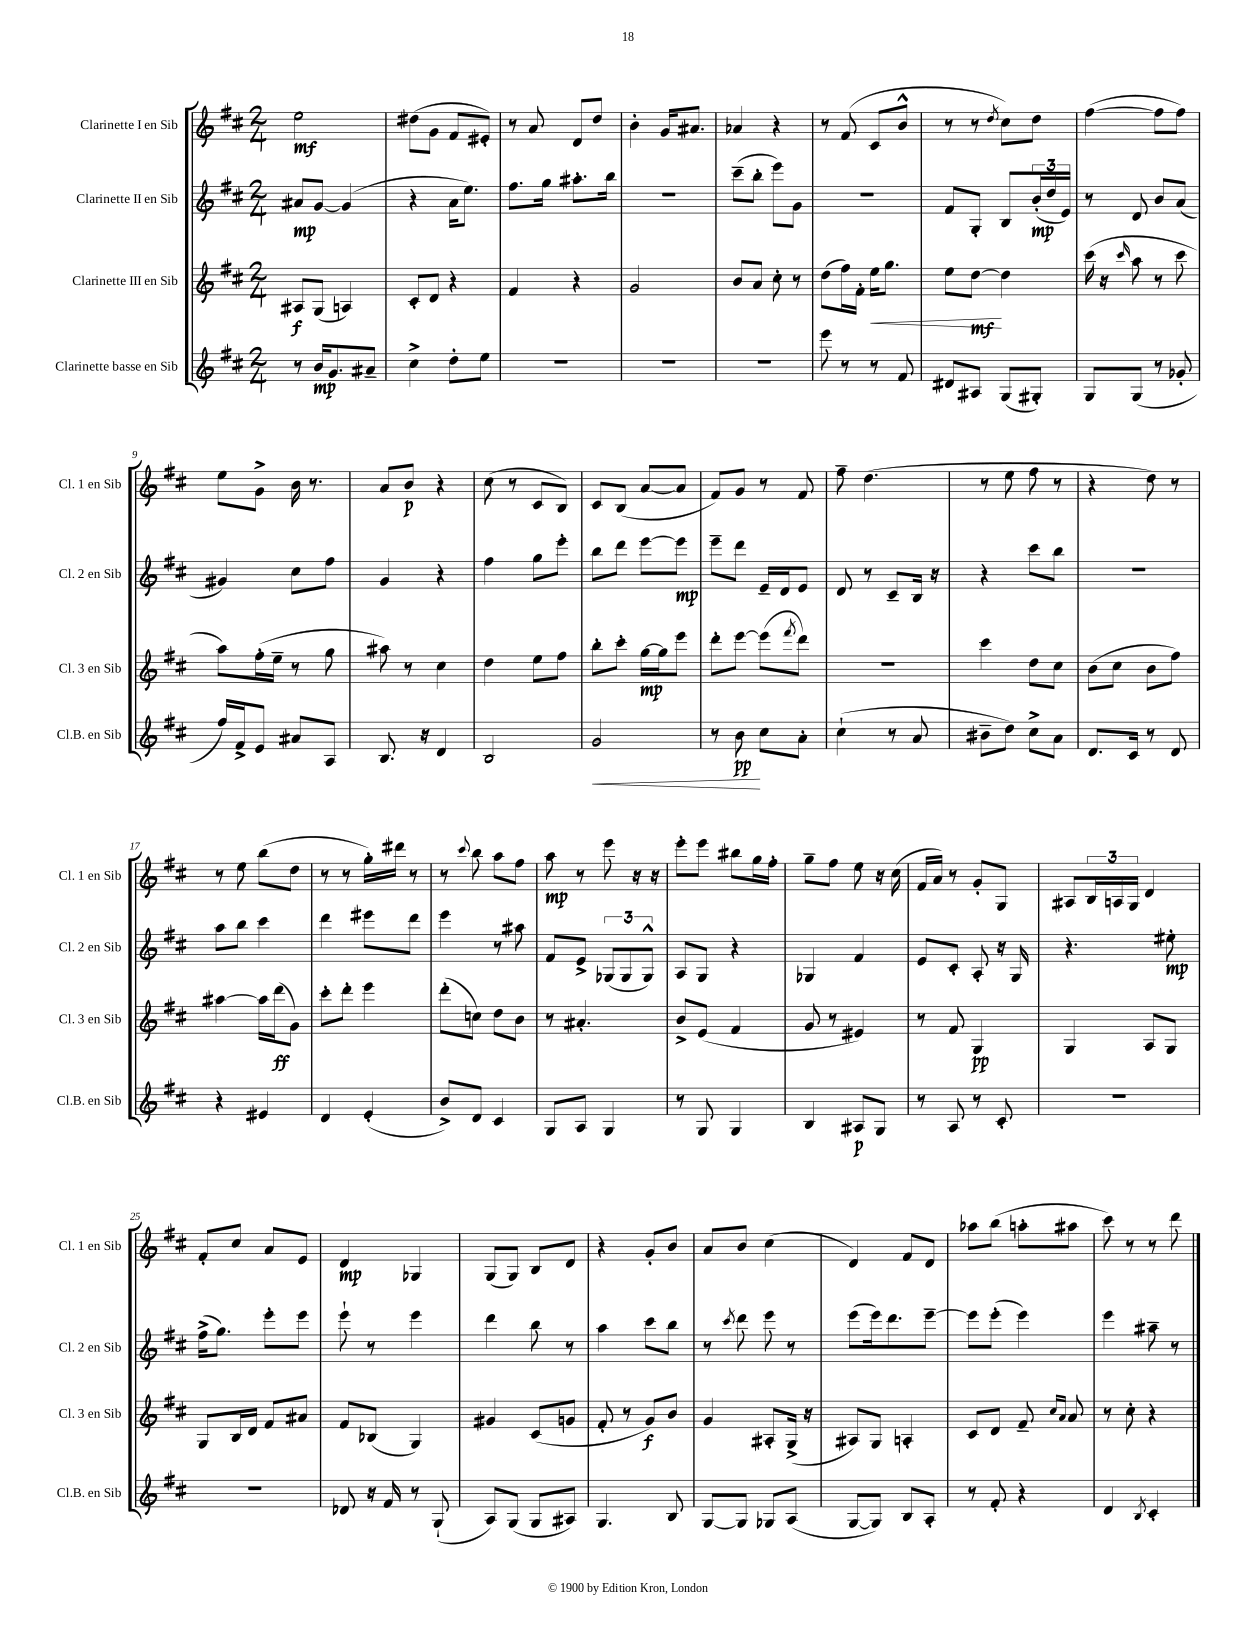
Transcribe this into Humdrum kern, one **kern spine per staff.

**kern	**kern	**kern	**kern
*staff4	*staff3	*staff2	*staff1
*clefG2	*clefG2	*clefG2	*clefG2
*k[f#c#]	*k[f#c#]	*k[f#c#]	*k[f#c#]
*M2/4	*M2/4	*M2/4	*M2/4
8r	8A#	8a#	2ee
16b	(8G	[8g	.
8.g	.	.	.
.	4A)	(4g]	.
8a#~	.	.	.
=	=	=	=
4cc#^	8c#'	4r	(8dd#
.	8d	.	8g
8dd'	4r	16a	8f#
.	.	8.ee)	.
8ee	.	.	8e#')
=	=	=	=
2r	4f#	8.ff#	8r
.	.	.	8a
.	.	16gg	.
.	4r	8.aa#'	8d
.	.	.	8dd
.	.	16bb	.
=	=	=	=
2r	2g	2r	4b'
.	.	.	16g
.	.	.	8.a#
=	=	=	=
2r	8b	(8ccc#~	4a-
.	8a	8bb'	.
.	8cc#'	8eee)	4r
.	8r	8g	.
=	=	=	=
8eee	(8dd	2r	8r
8r	16ff#)	.	(8f#
.	16f#'	.	.
8r	16ee	.	8c#
.	8.gg	.	.
8f#	.	.	8b^^
=	=	=	=
8d#	8ee	8f#	8r
8A#	[8dd	8G'	8r
.	.	.	8qdd
(8G	4dd]	8B	8cc#)
8G#')	.	(24b'	8dd
.	.	24dd	.
.	.	24e)	.
=	=	=	=
8G	(16ccc#	8r	([4ff#
.	16r	.	.
.	16qqccc#	.	.
(8G	8aa	8d	.
8r	8r	8b	8ff#]
8g-'	8ccc#	(8a	8ff#)
=	=	=	=
16ff#)	8aa)	4g#)	8ee
16f#^	.	.	.
8e	(16ff#'	.	8g^
.	16ee~	.	.
8a#	8r	8cc#	16b
.	.	.	8.r
8A	8gg	8ff#	.
=	=	=	=
8.B	8aa#)	4g	8a
.	8r	.	8b
16r	.	.	.
4d	4cc#	4r	4r
=	=	=	=
2B	4dd	4ff#	(8cc#
.	.	.	8r
.	8ee	8gg	8c#
.	8ff#	8eee'	8B)
=	=	=	=
2g	8bb'	8bb	8c#
.	8ccc#'	8ddd	(8B
.	[16gg	[8eee	[8a
.	16gg]	.	.
.	8eee	8eee]	8a]
=	=	=	=
8r	8ddd'	8eee~	8f#)
8b	[8eee	8ddd	8g
8cc#	(8eee]	16e~	8r
.	.	16d	.
.	8qfff#	.	.
8a'	8ddd)	8e	8f#
=	=	=	=
(4cc#`	2r	8d	8ff#~
.	.	8r	(4.dd
8r	.	8c#~	.
8a	.	16B	.
.	.	16r	.
=	=	=	=
8b#~	4ccc#	4r	8r
8dd)	.	.	8ee
8cc#^	8dd	8ccc#	8ff#
8a	8cc#	8bb	8r
=	=	=	=
8.d	(8b	2r	4r
.	8cc#	.	.
16c#	.	.	.
8r	8b	.	8dd)
8d	8ff#)	.	8r
=	=	=	=
4r	[4aa#	8aa	8r
.	.	8bb	8ee
4e#	16aa#]	4ccc#	(8bb
.	(16ddd	.	.
.	8g)	.	8dd
=	=	=	=
4d	8ccc#'	4ddd	8r
.	8ddd'	.	8r
(4e'	4eee	8eee#	16gg')
.	.	.	16ddd#
.	.	8ddd	8r
=	=	=	=
8b^)	(8ddd'	4eee	8r
.	.	.	8qqccc#
8d	8cc)	.	8bb
4c#	8dd	8r	8aa
.	8b	8aa#	8ff#
=	=	=	=
8G	8r	8f#	8aa
8A	4.a#'	8e^	8r
4G	.	(12G-	8eee
.	.	12G-	.
.	.	.	16r
.	.	12G-^^)	.
.	.	.	16r
=	=	=	=
8r	8b^	8A	8eee'
8G	(8e	8G	8eee
4G	4f#	4r	8bb#
.	.	.	16gg
.	.	.	16ff#'
=	=	=	=
4B	8g	4G-	8gg~
.	8r	.	8ff#
8A#	4e#)	4f#	8ee
8G	.	.	16r
.	.	.	(16cc#
=	=	=	=
8r	8r	8e	16f#
.	.	.	16a)
8A	8f#	8c#'	8r
8r	4G	8A'	8g'
8c#'	.	16r	8G
.	.	16G	.
=	=	=	=
2r	4G	4.r	8A#
.	.	.	24B
.	.	.	24A
.	.	.	24G
.	8A	.	4d
.	8G	8ee#'	.
=	=	=	=
2r	8G	(16ff#^	8f#'
.	.	8.gg)	.
.	16B	.	8cc#
.	16d	.	.
.	8f#	8eee'	8a
.	8a#	8eee	8e
=	=	=	=
8d-	8f#	8eee`	4d
16r	(8B-	8r	.
16f#	.	.	.
8r	4G)	4eee	4G-
(8G`	.	.	.
=	=	=	=
8A)	4g#	4ddd	(8G
(8G	.	.	8G)
8G	(8c#	8bb	8B
8A#)	8g	8r	8d
=	=	=	=
4.G	8f#'	4aa	4r
.	8r	.	.
.	8g)	8ccc#	8g'
8B	8b	8bb	8b
=	=	=	=
[8G	4g	8r	8a
.	.	8qccc#	.
8G]	.	8ddd	8b
8G-	8A#'	8eee	(4cc#
(8A	(16G^	8r	.
.	16r	.	.
=	=	=	=
[8G	8A#)	(8eee	4d)
8G])	8G	16eee)	.
.	.	8.ddd	.
8B	4A'	.	8f#
8A'	.	[8eee~	8d
=	=	=	=
8r	8c#	8eee]	8aa-
8f#'	8d	(8eee'	(8bb
4r	8f#~	4eee)	8aa'
.	16qqcc#	.	.
.	16qqa	.	.
.	8a	.	8aa#
=	=	=	=
4d	8r	4eee	8ccc#)
.	8cc#'	.	8r
8qB	.	.	.
4c#'	4r	8aa#~	8r
.	.	8r	8ddd
==	==	==	==
*-	*-	*-	*-
